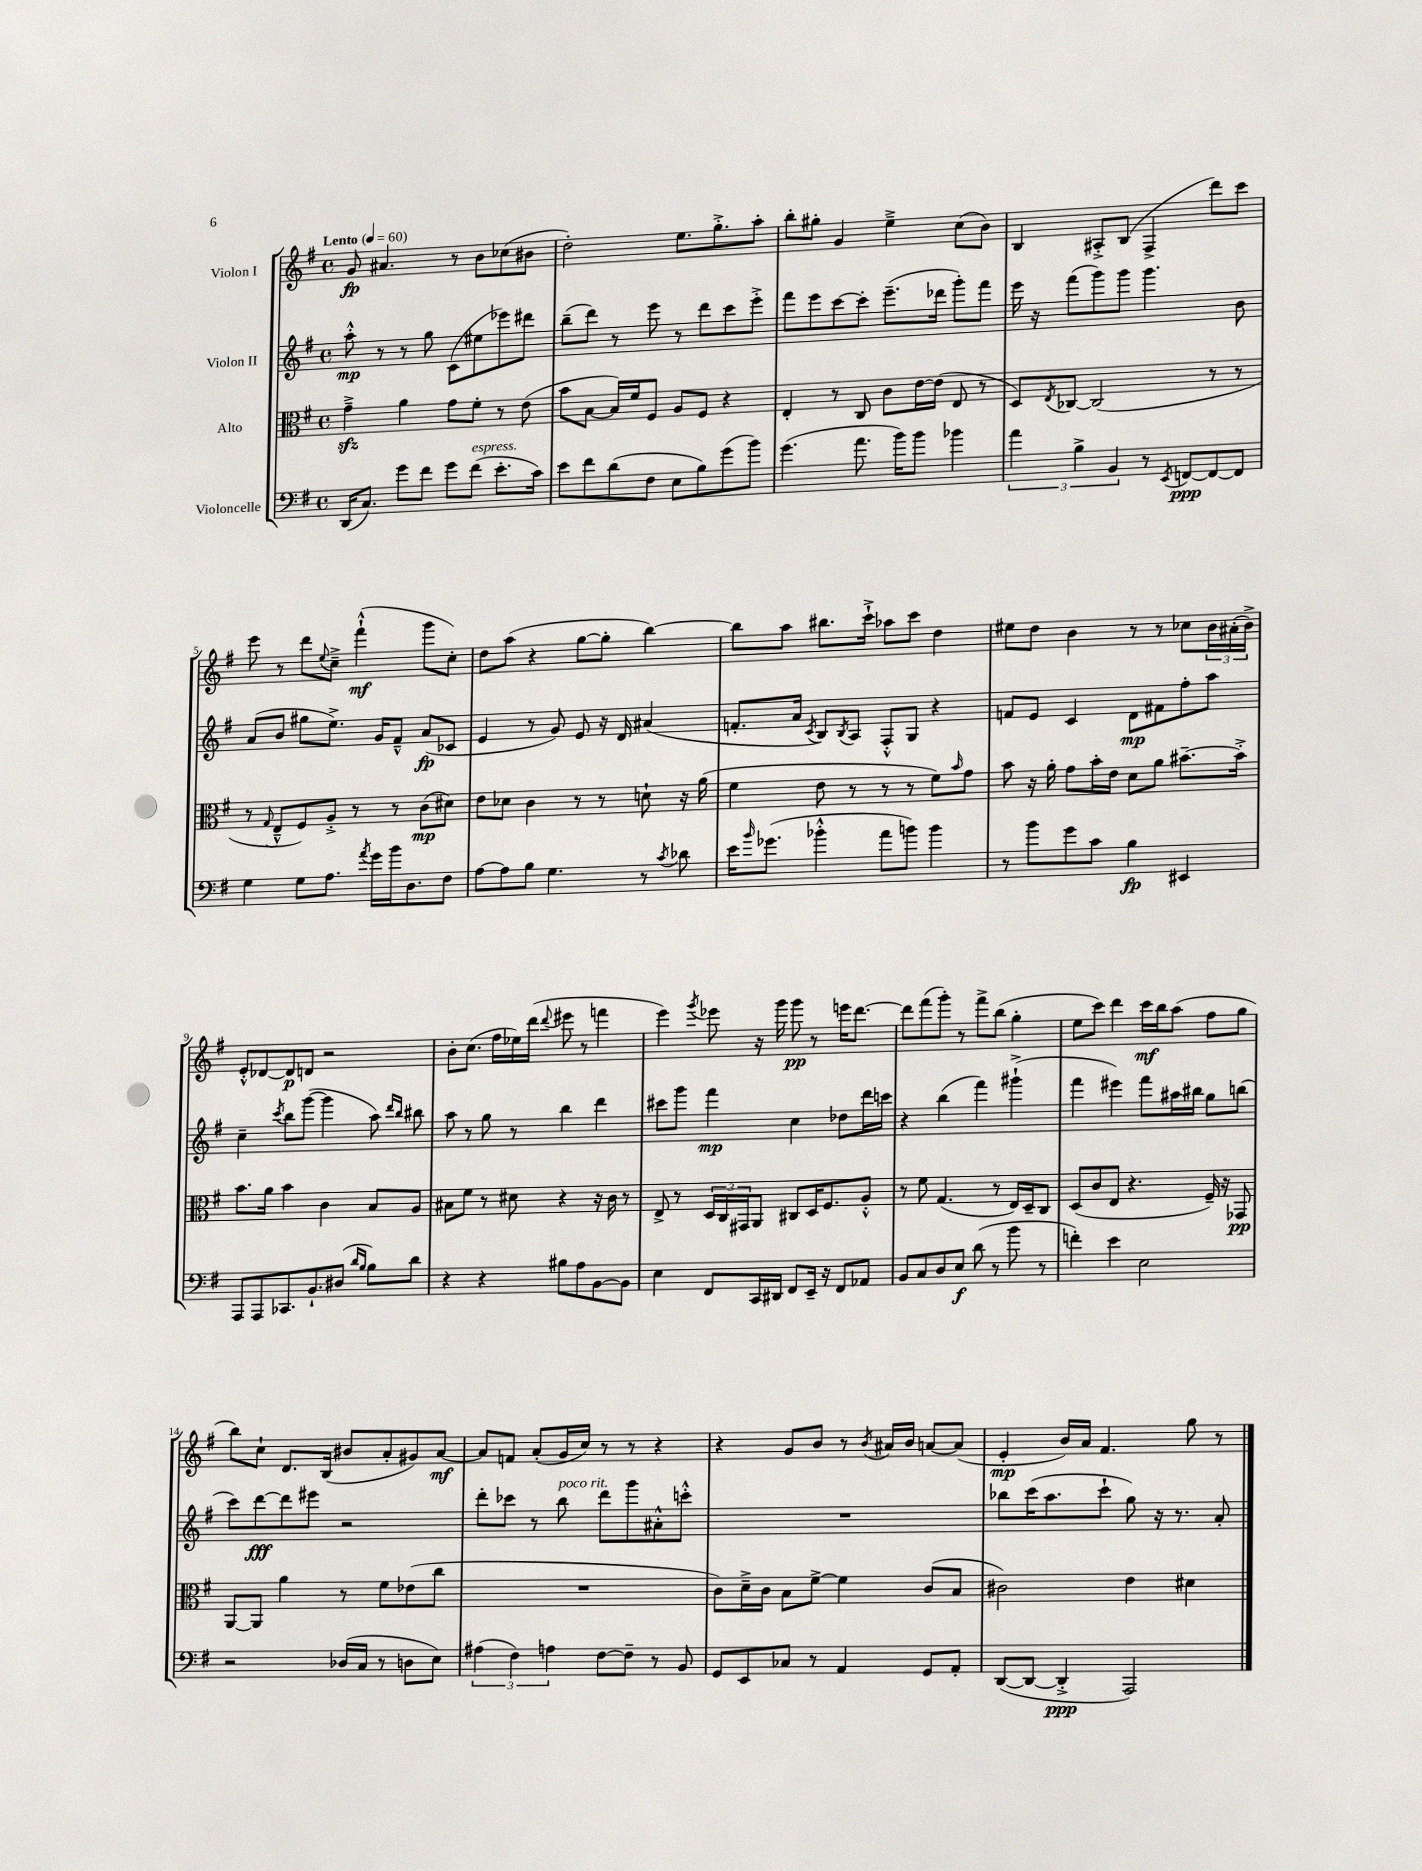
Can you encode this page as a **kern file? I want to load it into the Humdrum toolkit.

**kern	**dynam	**kern	**dynam	**kern	**dynam	**kern	**dynam
*part4	*part4	*part3	*part3	*part2	*part2	*part1	*part1
*staff4	*staff4	*staff3	*staff3	*staff2	*staff2	*staff1	*staff1
*I"Violoncelle	*	*I"Alto	*	*I"Violon II	*	*I"Violon I	*
*clefF4	*	*clefC3	*	*clefG2	*	*clefG2	*
*k[f#]	*	*k[f#]	*	*k[f#]	*	*k[f#]	*
*M4/4	*	*M4/4	*	*M4/4	*	*M4/4	*
*met(c)	*	*met(c)	*	*met(c)	*	*met(c)	*
*MM60	*	*MM60	*	*MM60	*	*MM60	*
=1	=1	=1	=1	=1	=1	=1	=1
!	!	!	!	!	!	!LO:TX:a:B:t=Lento	!
(16DD/KL	.	4gzz~^\	.	8aa'^^\	mp	8g/	fp
8.C/J)	.	.	.	.	.	.	.
.	.	.	.	8r	.	4.a#X/	.
8g\L	.	4a\	.	8r	.	.	.
8f#\J	.	.	.	8gg\	.	.	.
8g\L	.	8g\L	.	(8c\L	.	8r	.
!LO:TX:a:i:t=espress.	!	!	!	!	!	!	!
(8f#\J	.	8f#'\J	.	8ee#X\	.	8b\L	.
8.e'\L	.	8r	.	8eee-X\)	.	(8cc-X\	.
.	.	(8e\	.	8ddd#X\J	.	8b#X\J	.
16c\Jk)	.	.	.	.	.	.	.
=2	=2	=2	=2	=2	=2	=2	=2
8e\L	.	8b\L	.	(8bb~\L	.	2dd'\)	.
8f#\	.	[8B\J	.	8ddd\J)	.	.	.
(8d\	.	16B/LL])	.	8r	.	.	.
.	.	16f#/J	.	.	.	.	.
8F#\J	.	8F#/J	.	8eee\	.	.	.
8E\L	.	8A/L	.	8r	.	8.ee\L	.
8B\)	.	8F#/J	.	8ddd\L	.	.	.
.	.	.	.	.	.	8.gg'^\	.
(8g\	.	4r	.	8ccc\	.	.	.
8b\J)	.	.	.	8eee'^\J	.	8aa'\J	.
=3	=3	=3	=3	=3	=3	=3	=3
(4.g\	.	4E'/	.	8fff#\L	.	8bb'\L	.
.	.	.	.	8eee\	.	8gg#X'\J	.
.	.	8r	.	[8ccc\	.	4g/	.
8.a\	.	8C/	.	8ccc'\J]	.	.	.
.	.	8c\L	.	(8.eee~\L	.	4ee~^\	.
16b\KL)	.	.	.	.	.	.	.
8b\J	.	[16e\L	.	.	.	.	.
.	.	(16e\JJ]	.	16ddd-X\Jk	.	.	.
4b-X\	.	8E/	.	8ggg'\L)	.	(8cc\L	.
.	.	8r	.	8fff#\J	.	8b\J)	.
=4	=4	=4	=4	=4	=4	=4	=4
6a\	.	8D/L)	.	16eee\	.	4B/	.
.	.	.	.	16r	.	.	.
.	.	8qE/	.	.	.	.	.
.	.	[8C-X/J	.	(8fff#\L	.	.	.
6B^\	.	.	.	.	.	.	.
.	.	(2C-/]	.	8ggg\)	.	8A#X'^/L	.
6BB/	.	.	.	.	.	.	.
.	.	.	.	8ggg\J	.	(8B/J	.
8r	.	.	.	4.ggg\	.	4F#^/	.
8qEE/	.	.	.	.	.	.	.
[8FFn/L	ppp	.	.	.	.	.	.
8FF/_	.	8r	.	.	.	8ddd\L)	.
8FF/J]	.	8r	.	8b\	.	8ccc\J	.
!!LO:LB:g=z
=5	=5	=5	=5	=5	=5	=5	=5
4G\	.	8r	.	(8a/L	.	8eee\	.
.	.	8qqG/	.	.	.	.	.
.	.	8E~^^/L	.	8b/J	.	8r	.
8G\L	.	8F#/)	.	8gg#X\L	.	8ddd\L	.
.	.	.	.	.	.	8qqee/	.
8.A\J	.	8A'^/J	.	8.ee^\J)	.	8cc~^\J	.
.	.	8r	.	.	.	(4fff#`^^\	mf
8qa/	.	.	.	.	.	.	.
16g\LL	.	.	.	16g/KL	.	.	.
16b\J	.	8r	.	8f#~^^/J	.	.	.
8.D\	.	.	.	.	.	.	.
.	.	(8c\L	mp	(8a/L	fp	8ggg\L	.
8F#\J	.	8d#X\J)	.	8c-X/J	.	8cc'\J)	.
=6	=6	=6	=6	=6	=6	=6	=6
[8A\L	.	8e\L	.	4e/	.	8dd\L	.
8A\]	.	8d-X\J	.	.	.	(8aa\J	.
8B\J	.	4c\	.	8r	.	4r	.
4.G\	.	.	.	8g/)	.	.	.
.	.	8r	.	8e/	.	[8gg\L	.
.	.	8r	.	16r	.	8gg'\J]	.
.	.	.	.	16d/	.	.	.
8r	.	8dn`\	.	(4a#X/	.	[4bb\)	.
8qc/	.	.	.	.	.	.	.
8d-X\	.	16r	.	.	.	.	.
.	.	(16a\	.	.	.	.	.
=7	=7	=7	=7	=7	=7	=7	=7
16e\KL	.	4f#\	.	8.fn'/L	.	8bb\L]	.
16qqb/	.	.	.	.	.	.	.
(8.g-X\J	.	.	.	.	.	.	.
.	.	.	.	.	.	8aa\J	.
.	.	.	.	16a/Jk	.	.	.
.	.	.	.	8qc/	.	.	.
4b-X'^^\	.	8e\	.	8B/L)	.	8.bb#X\L	.
.	.	.	.	8qB/	.	.	.
.	.	8r	.	8A/J	.	.	.
.	.	.	.	.	.	16ccc`^\Jk	.
8a\L	.	8r	.	8F#'^^/L	.	8aa-X\L	.
8bn\J)	.	8r	.	8G/J	.	8ccc\J	.
4b\	.	8f#\L)	.	4r	.	4dd\	.
.	.	16qqb/	.	.	.	.	.
.	.	8g\J	.	.	.	.	.
=8	=8	=8	=8	=8	=8	=8	=8
8r	.	8b\	.	8fn/L	.	8ee#X\L	.
8b\L	.	16r	.	8e/J	.	8dd\J	.
.	.	16a'\	.	.	.	.	.
8g\	.	8g\L	.	4c/	.	4b\	.
8c\J	.	16b'\L	.	.	.	.	.
.	.	16e\JJ	.	.	.	.	.
4B\	fp	8d\L	.	8d\L	mp	8r	.
.	.	8a\J	.	8f#X\	.	8r	.
4EE#X/	.	[8.b#X~\L	.	8ff#'\	.	8cc-X\L	.
.	.	.	.	8aa\J	.	24b\L	.
.	.	.	.	.	.	(24a#X'\	.
.	.	16b#'^\Jk]	.	.	.	.	.
.	.	.	.	.	.	24b^\JJ)	.
!!LO:LB:g=z
=9	=9	=9	=9	=9	=9	=9	=9
8AAA/L	.	8.b\L	.	4cc~\	.	8e'^^/L	.
8AAA/	.	.	.	.	.	[8d-X/	.
.	.	16a\Jk	.	.	.	.	.
.	.	.	.	8qccc/	.	.	.
8.CC-X/	.	4b\	.	8bb\L	.	8d-/]	p
.	.	.	.	([8ggg\J	.	8dn/J	.
8.BB`/	.	.	.	.	.	.	.
.	.	4c\	.	4ggg\]	.	2r	.
(8D#X/J	.	.	.	.	.	.	.
16qqd/LL	.	.	.	.	.	.	.
16qqB/JJ	.	.	.	.	.	.	.
8B\L)	.	8B/L	.	8aa\)	.	.	.
.	.	.	.	16qqddd/LL	.	.	.
.	.	.	.	16qqbb/JJ	.	.	.
8d\J	.	8A/J	.	8bb#X\	.	.	.
=10	=10	=10	=10	=10	=10	=10	=10
4r	.	8B#X\L	.	8aa\	.	8b'\L	.
.	.	8f#\J	.	8r	.	(8.cc\J	.
4r	.	8r	.	8gg\	.	.	.
.	.	.	.	.	.	16ff#\LL	.
.	.	8d#X\	.	8r	.	16ee-X\)	.
.	.	.	.	.	.	(16ddd\JJ	.
.	.	.	.	.	.	8qqddd/	.
8B#X\L	.	4r	.	4bb\	.	8eee#X\	.
8A\	.	.	.	.	.	8r	.
[8BB\	.	16r	.	4ddd\	.	4fffn\	.
.	.	16c\	.	.	.	.	.
8BB\J]	.	8r	.	.	.	.	.
=11	=11	=11	=11	=11	=11	=11	=11
4E\	.	8E^/	.	8ccc#X\L	.	4eee\)	.
.	.	8r	.	8ggg\J	.	.	.
.	.	.	.	.	.	8qggg/	.
8FF#/L	.	24D/LL	.	4fff#\	mp	8eee-X\	.
.	.	24C/	.	.	.	.	.
.	.	24GG#X/J	.	.	.	.	.
16CC/L	.	8AA/J	.	.	.	16r	.
16DD#X/JJ	.	.	.	.	.	16ggg\	.
8FF#/L	.	8C#X/L	.	4cc\	.	8ggg\	pp
16EE~/Jk	.	16D/K	.	.	.	8r	.
16r	.	8.F#/	.	.	.	.	.
8FF#/L	.	.	.	8dd-X\L	.	16eeen\KL	.
.	.	.	.	.	.	[8.ddd\J	.
8AA-X/J	.	8A'^^/J	.	16ddd\L	.	.	.
.	.	.	.	16cccn\JJ	.	.	.
=12	=12	=12	=12	=12	=12	=12	=12
8BB/L	.	8r	.	4r	.	8ddd\L]	.
8C/	.	8f#\	.	.	.	(8fff#\	.
8D/	.	(4.G/	.	(4bb\	.	8ggg'\J)	.
8E/J	f	.	.	.	.	8r	.
(8d\	.	.	.	4fff#\)	.	8fff#^\L	.
8r	.	8r	.	.	.	(8bb\J	.
8b\	.	16E/LL)	.	(4ggg#X`^\	.	4gg'\	.
.	.	16D~/J	.	.	.	.	.
8r	.	8C/J	.	.	.	.	.
=13	=13	=13	=13	=13	=13	=13	=13
4fn'\)	.	(8D/L	.	4fff#\	.	8ee\L	.
.	.	8c/	.	.	.	8ccc\J)	.
4e\	.	8E/J	.	4eee#X\)	.	4ddd\	.
.	.	4.r	.	.	.	.	.
2E\	.	.	.	8fff#\L	.	16ccc\LL	mf
.	.	.	.	.	.	16bb\J	.
.	.	.	.	16aa#X\L	.	(8aa\J	.
.	.	.	.	16bb#X\JJ	.	.	.
.	.	16F#~/)	.	8gg\L	.	8ff#\L	.
.	.	16r	.	.	.	.	.
.	.	8GG-X/	pp	(8bbn\J	.	8gg\J	.
!!LO:LB:g=z
=14	=14	=14	=14	=14	=14	=14	=14
2r	.	[8AA/L	.	8ccc\L)	.	8bb\L)	.
.	.	8AA/J]	.	[8ddd\	fff	8cc`\J	.
.	.	4a\	.	8ddd\]	.	8.d/L	.
.	.	.	.	8eee#X\J	.	.	.
.	.	.	.	.	.	(16B/Jk	.
(16D-X/LL	.	8r	.	2r	.	8b#X/L	.
16C/JJ	.	.	.	.	.	.	.
8r	.	8f#\L	.	.	.	8a'/	.
8Dn\L	.	(8e-X\	.	.	.	8g#X/)	.
8E\J)	.	8cc\J	.	.	.	[8a/J	mf
=15	=15	=15	=15	=15	=15	=15	=15
(6A#X\	.	1r	.	8ddd'\L	.	8a/L]	.
.	.	.	.	8ccc-X\J	.	8fn/J	.
6F#\)	.	.	.	.	.	.	.
.	.	.	.	8r	.	(8a'/L	.
6An\	.	.	.	.	.	.	.
!	!	!	!	!LO:TX:a:i:t=poco rit.	!	!	!
.	.	.	.	8bb\	.	16g/L	.
.	.	.	.	.	.	16cc/JJ)	.
[8F#\L	.	.	.	8ddd\L	.	8r	.
8F#~\J]	.	.	.	8ggg\	.	8r	.
8r	.	.	.	8a#X'^^\	.	4r	.
8BB/	.	.	.	8cccn'^^\J	.	.	.
=16	=16	=16	=16	=16	=16	=16	=16
8GG/L	.	8c\L)	.	1r	.	4r	.
8EE/	.	16d~^\L	.	.	.	.	.
.	.	16c\JJ	.	.	.	.	.
8C-X/J	.	8B\L	.	.	.	8g/L	.
8r	.	[8f#^\J	.	.	.	8b/J	.
4AA/	.	4f#\]	.	.	.	8r	.
.	.	.	.	.	.	8qb/	.
.	.	.	.	.	.	16a#X/LL	.
.	.	.	.	.	.	16b/JJ	.
8GG/L	.	(8c/L	.	.	.	[8an/L	.
8AA'/J	.	8B/J	.	.	.	(8a/J]	.
=17	=17	=17	=17	=17	=17	=17	=17
([8DD/L	.	2c#X\)	.	8bb-X\L	.	4e'/	mp
8DD/J_	.	.	.	(16ccc\K	.	.	.
.	.	.	.	8.aa\	.	.	.
4DD'^/]	ppp	.	.	.	.	16b/LL)	.
.	.	.	.	.	.	16a/JJ	.
.	.	.	.	8ccc`\J	.	4.f#/	.
2AAA/)	.	4e\	.	8gg\)	.	.	.
.	.	.	.	16r	.	.	.
.	.	.	.	8.r	.	.	.
.	.	4d#X\	.	.	.	8gg\	.
.	.	.	.	8a'/	.	8r	.
==	==	==	==	==	==	==	==
*-	*-	*-	*-	*-	*-	*-	*-
